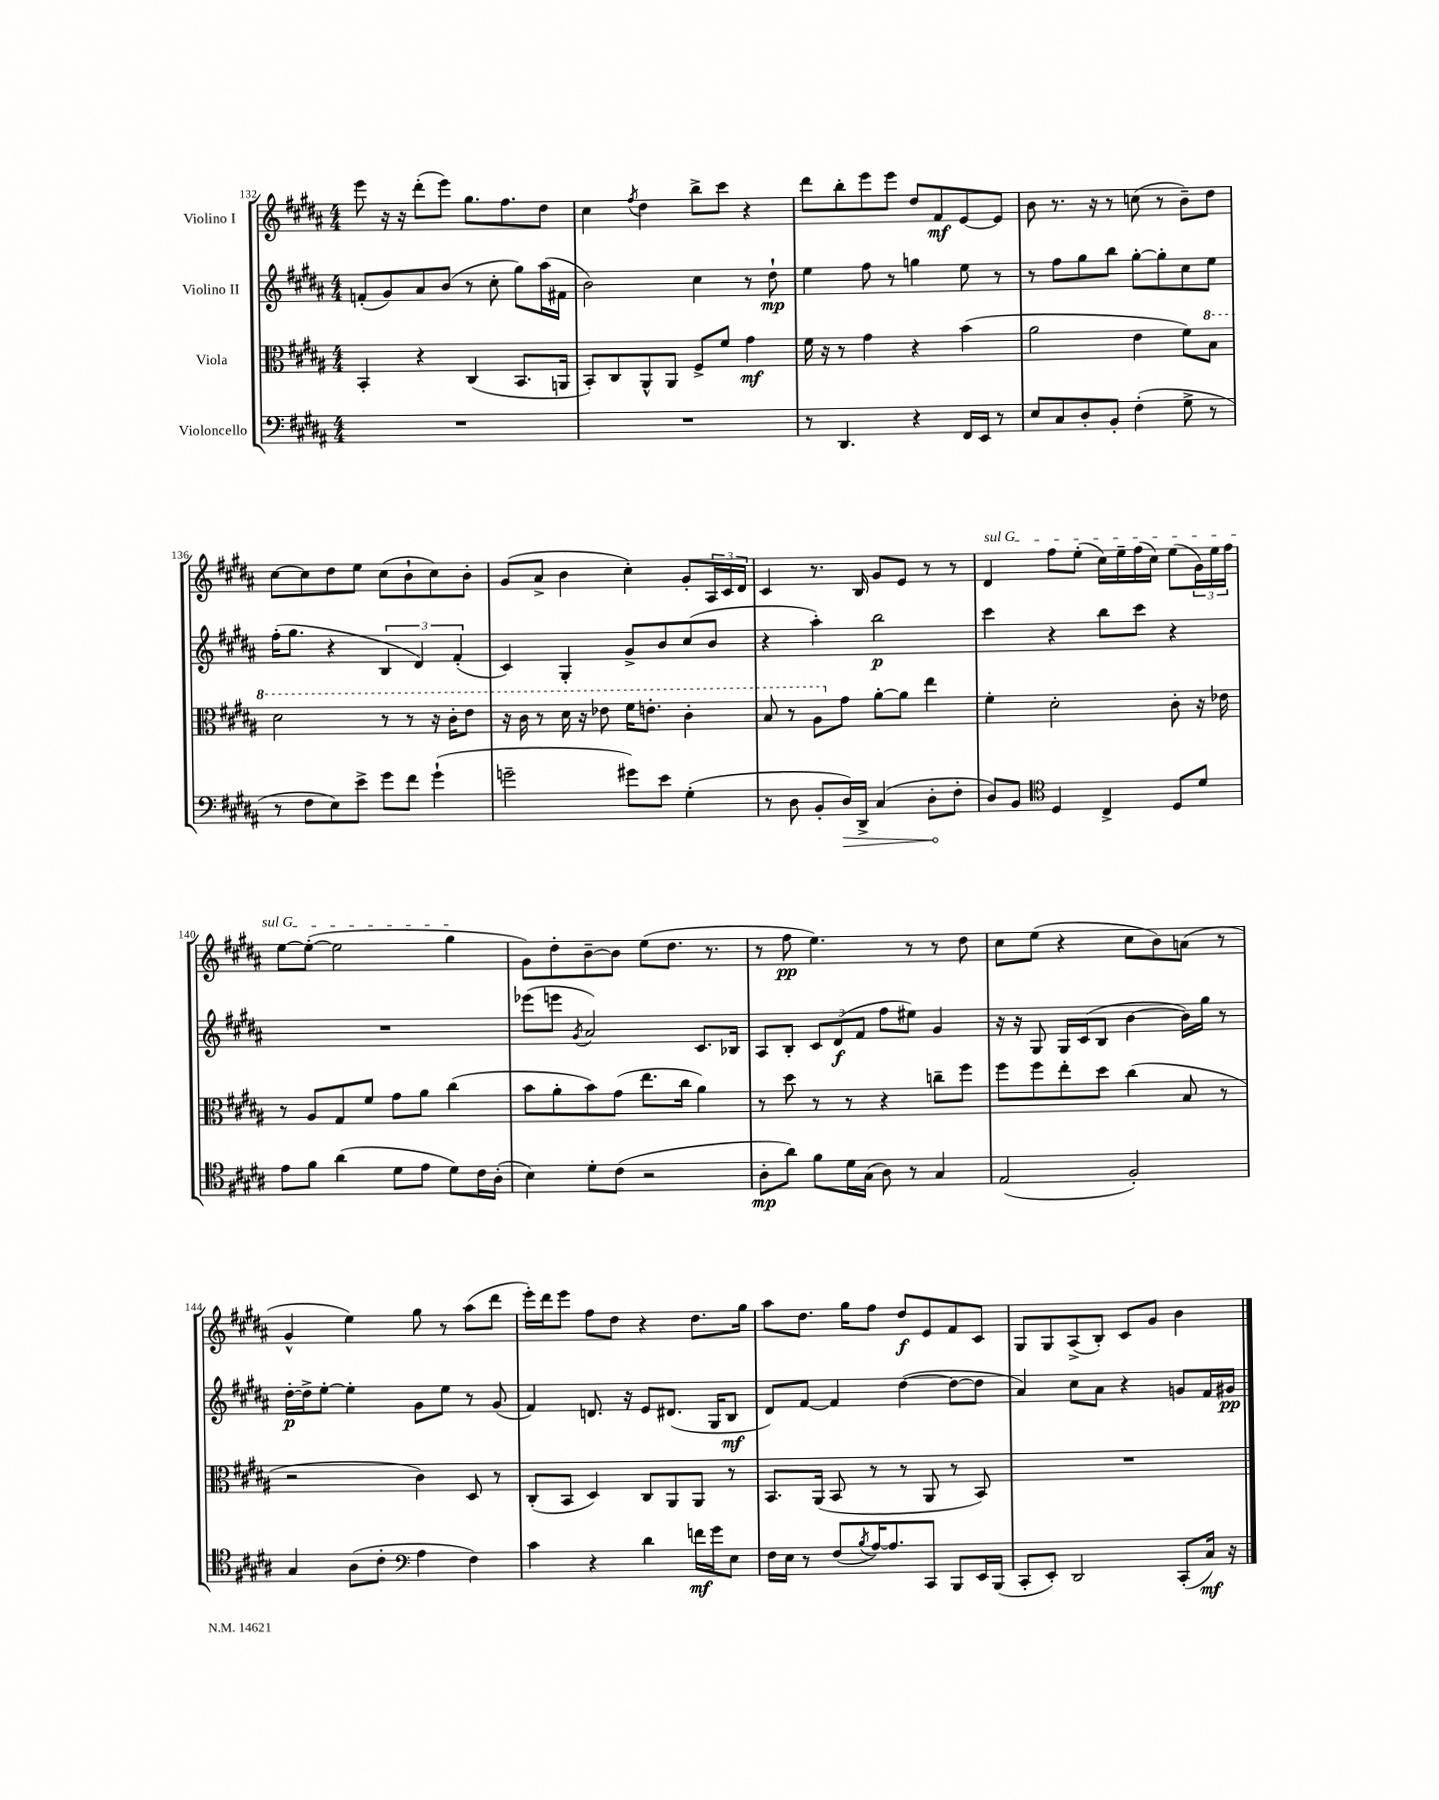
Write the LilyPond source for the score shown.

<<
\new StaffGroup <<
\new Staff = "s0" \with { instrumentName = "Violino I" } {
    \clef treble \key b \major \numericTimeSignature \time 4/4
    e'''8 r16 r16 dis'''8-.( e'''8) gis''8. fis''8. dis''8 |
    cis''4 \acciaccatura { fis''8 } dis''4 b''8-> cis'''8 r4 |
    dis'''8 b''8-. e'''8 e'''8 dis''8 fis'8\mf e'8~ e'8 |
    b'8 r8. r16 r8 c''8( r8 b'8--) dis''8 |
    cis''8~ cis''8 dis''8 e''8 cis''8( b'8-! cis''8) b'8-. |
    gis'8( ais'8-> b'4 cis''4-.) gis'8-. \tuplet 3/2 { ais16 cis'16 dis'16 } |
    cis'4 r8. b16 gis'8 e'8 r8 r8 |
    \once \override TextSpanner.bound-details.left.text = \markup { \italic "sul G" } dis'4\startTextSpan fis''8 e''8-.( cis''16) e''16-- fis''16( cis''16) e''8( \tuplet 3/2 { gis'16) e''16 fis''16 } |
    e''8~ e''8~-.( e''2 gis''4\stopTextSpan |
    gis'8) dis''8-. b'8~-- b'8 e''8( dis''8. r8. |
    r8 fis''8\pp e''4.) r8 r8 dis''8 |
    cis''8 e''8( r4 cis''8 b'8) a'8( r8 |
    gis'4-^ e''4) gis''8 r8 ais''8( dis'''8 |
    e'''16-.) dis'''16 e'''8 fis''8 dis''8 r4 dis''8. gis''16 |
    ais''8 dis''8. gis''16 fis''8 dis''8\f e'8 fis'8 cis'8 |
    gis8 gis8 ais8->( b8-.) cis'8 gis'8 b'4 \bar "|." |
}
\new Staff = "s1" \with { instrumentName = "Violino II" } {
    \clef treble \key b \major \numericTimeSignature \time 4/4
    f'8-.( gis'8) ais'8 b'8( r8 cis''8-. gis''8) ais''16( fis'16 |
    b'2) cis''4 r8 dis''8-!\mp |
    e''4 fis''8 r8 g''4 e''8 r8 |
    r8 fis''8 gis''8 b''8 gis''8~-. gis''8-. cis''8 e''8 |
    fis''16-.( gis''8. r4 \tuplet 3/2 { b4 dis'4) fis'4-.( } |
    cis'4) gis4-. gis'8-> b'8 cis''8( b'8 |
    r4 ais''4-.) b''2\p |
    cis'''4 r4 b''8 cis'''8 r4 |
    R1 |
    ees'''8( e'''8 \acciaccatura { gis'8 } ais'2) cis'8. bes16 |
    ais8 b8-. \tuplet 3/2 { cis'8 dis'8\f( fis'8 } fis''8 eis''8) gis'4 |
    r16 r16 gis8 gis16 cis'16( b8 b'4~ b'16) gis''16 r8 |
    dis''16~-.\p dis''16-> e''8~-. e''4-. gis'8 e''8 r8 gis'8( |
    fis'4) d'8. r16 e'8 dis'8.( gis16 b8\mf |
    dis'8) fis'8~ fis'4 dis''4~( dis''8~ dis''8 |
    ais'4) cis''8 ais'8 r4 g'8 fis'16 gis'16\pp \bar "|." |
}
\new Staff = "s2" \with { instrumentName = "Viola" } {
    \clef alto \key b \major \numericTimeSignature \time 4/4
    b,4-. r4 cis4( b,8. a,16 |
    b,8-.) cis8 ais,8-^ ais,8 fis8-> fis'8 gis'4\mf |
    fis'16 r16 r8 gis'4 r4 b'4( |
    ais'2 e'4 fis'8) \ottava #1 b'8 |
    dis''2 r8 r8 r16 cis''16-. e''8 |
    r16 cis''16 r8 dis''16 r16 ees''8 fis''16 e''8.-. cis''4-. |
    b'8 r8 ais'8 \ottava #0 gis'8 ais'8~-. ais'8 e''4 |
    fis'4-. dis'2-. cis'8-. r16 ees'16 |
    r8 ais8 gis8 fis'8 gis'8 ais'8 cis''4( |
    b'8 ais'8-. b'8) gis'8( e''8. cis''16 ais'4) |
    r8 dis''8 r8 r8 r4 c''8-- fis''8 |
    fis''8 fis''8 e''8-. dis''8 cis''4( b8 r8 |
    r2 cis'4) dis8 r8 |
    cis8-.( b,8 dis4) cis8 ais,8 ais,8 r8 |
    b,8. ais,16( b,8 r8 r8 ais,8 r8 b,8) |
    R1 \bar "|." |
}
\new Staff = "s3" \with { instrumentName = "Violoncello" } {
    \clef bass \key b \major \numericTimeSignature \time 4/4
    R1 |
    R1 |
    r8 dis,4. r4 fis,16 e,16 r8 |
    e8 cis8 dis8-. b,8-. fis4-.( gis8-> r8 |
    r8 fis8 e8) e'8-> gis'8 fis'8 gis'4-!( |
    g'2-- gis'8) e'8 gis4-.( |
    r8 dis8 b,8-. \once \override Hairpin.circled-tip = ##t dis16\>) dis,16-> cis4( dis8-.\! fis8-. |
    dis8) b,8 \clef tenor dis4 cis4-> dis8 dis'8 |
    e'8 fis'8 ais'4( dis'8 e'8 dis'8) cis'16 ais16-.( |
    b4) dis'8-. cis'8( r2 |
    ais8-.\mp ais'8) fis'8 dis'16 gis16( ais8) r8 gis4 |
    e2( fis2-.) |
    gis4 ais8( cis'8-. \clef bass ais4 fis4) |
    cis'4 r4 dis'4 f'16\mf gis'16 e8 |
    fis16 e16 r8 fis8( \acciaccatura { b8 } ais16~) ais8. cis,8 b,,8 e,16 b,,16( |
    cis,8-. e,8-.) dis,2 cis,8-.( cis16\mf) r16 \bar "|." |
}
>>
>>
\layout { \context { \Score currentBarNumber = #132 } }
